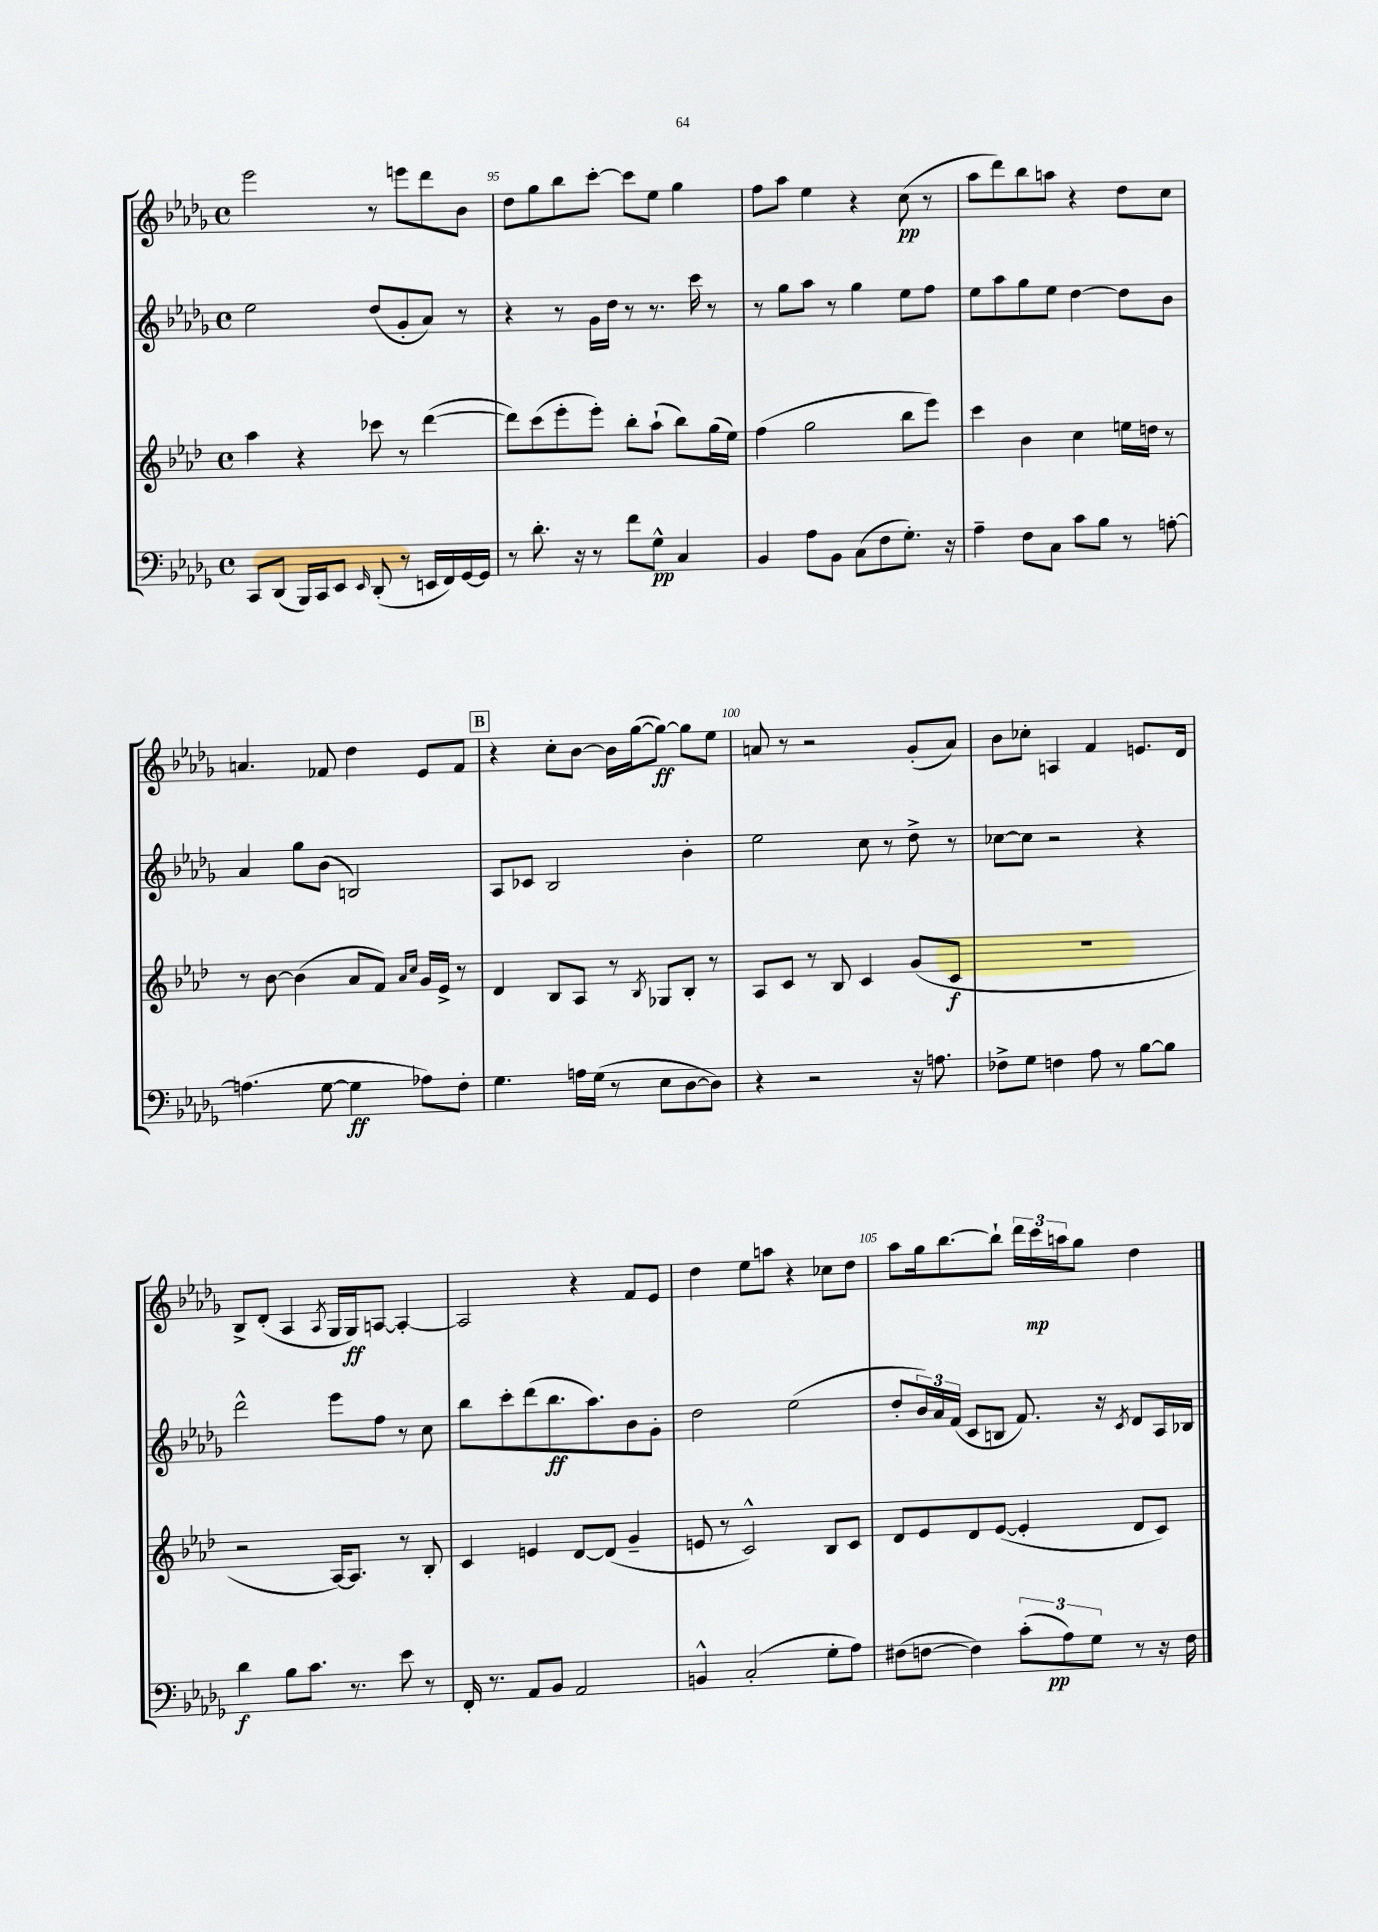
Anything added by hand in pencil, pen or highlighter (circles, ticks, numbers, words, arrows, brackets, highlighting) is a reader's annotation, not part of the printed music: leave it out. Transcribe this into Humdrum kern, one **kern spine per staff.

**kern	**dynam	**kern	**dynam	**kern	**dynam	**kern	**dynam
*part4	*part4	*part3	*part3	*part2	*part2	*part1	*part1
*staff4	*staff4	*staff3	*staff3	*staff2	*staff2	*staff1	*staff1
*clefF4	*	*clefG2	*	*clefG2	*	*clefG2	*
*k[b-e-a-d-g-]	*	*k[b-e-a-d-]	*	*k[b-e-a-d-g-]	*	*k[b-e-a-d-g-]	*
*M4/4	*	*M4/4	*	*M4/4	*	*M4/4	*
*met(c)	*	*met(c)	*	*met(c)	*	*met(c)	*
=94	=94	=94	=94	=94	=94	=94	=94
8CC/L	.	4aa-\	.	2ee-\	.	2eee-\	.
(8DD-/J	.	.	.	.	.	.	.
16BBB-/LL)	.	4r	.	.	.	.	.
16CC/J	.	.	.	.	.	.	.
8EE-/J	.	.	.	.	.	.	.
16qqEE-/	.	.	.	.	.	.	.
(8DD-'/	.	8ccc-X\	.	(8dd-/L	.	8r	.
8r	.	8r	.	8g-'/	.	8eeen\L	.
16EEn/LL	.	([4ddd-\	.	8a-/J)	.	8ddd-\	.
16FF/)	.	.	.	.	.	.	.
[16GG-/	.	.	.	8r	.	8b-\J	.
16GG-/JJ]	.	.	.	.	.	.	.
=95	=95	=95	=95	=95	=95	=95	=95
8r	.	8ddd-\L])	.	4r	.	8dd-\L	.
8.d-'\	.	(8ccc\	.	.	.	8gg-\	.
.	.	8eee-'\	.	8r	.	8bb-\	.
16r	.	.	.	.	.	.	.
8r	.	8eee-'\J)	.	16g-\LL	.	[8ccc'\J	.
.	.	.	.	16dd-\JJ	.	.	.
8f\L	.	8bb-'\L	.	8r	.	8ccc\L]	.
8G-^^\J	pp	(8aa-`\J	.	8.r	.	8ee-\J	.
4C/	.	8bb-\L)	.	.	.	4gg-\	.
.	.	.	.	16ccc\	.	.	.
.	.	(16gg\L	.	8r	.	.	.
.	.	16ee-\JJ)	.	.	.	.	.
=96	=96	=96	=96	=96	=96	=96	=96
4BB-/	.	(4ff\	.	8r	.	8ff\L	.
.	.	.	.	8gg-\L	.	8aa-\J	.
8A-\L	.	2gg\	.	8aa-\J	.	4ee-\	.
8BB-\J	.	.	.	8r	.	.	.
(8C\L	.	.	.	4gg-\	.	4r	.
8F\	.	.	.	.	.	.	.
8.G-'\J)	.	8bb-\L	.	8ee-\L	.	(8cc\	pp
.	.	8eee-\J)	.	8ff\J	.	8r	.
16r	.	.	.	.	.	.	.
=97	=97	=97	=97	=97	=97	=97	=97
4A-~\	.	4ccc\	.	8ee-\L	.	8aa-\L	.
.	.	.	.	8aa-\	.	8ddd-\)	.
8F\L	.	4b-\	.	8gg-\	.	8bb-\	.
8C\J	.	.	.	8ee-\J	.	8aan\J	.
8c\L	.	4cc\	.	[4dd-\	.	4r	.
8B-\J	.	.	.	.	.	.	.
8r	.	16een\LL	.	8dd-\L]	.	8dd-\L	.
.	.	16ddn\JJ	.	.	.	.	.
[8An'\	.	8r	.	8b-\J	.	8cc\J	.
!!LO:LB:g=z
=98	=98	=98	=98	=98	=98	=98	=98
(4.An\]	.	8r	.	4a-/	.	4.an/	.
.	.	[8b-\	.	.	.	.	.
.	.	(4b-\]	.	8gg-\L	.	.	.
[8G-\	.	.	.	(8b-\J	.	8f-X/	.
4G-\]	ff	8a-/L	.	2Bn/)	.	4dd-\	.
.	.	8f/J)	.	.	.	.	.
.	.	16qqa-/LL	.	.	.	.	.
.	.	16qqcc/JJ	.	.	.	.	.
8A-X\L)	.	16g/LL	.	.	.	8e-/L	.
.	.	16e-^/JJ	.	.	.	.	.
8F'\J	.	8r	.	.	.	8f-/J	.
!!LO:REH:place=s1:t=B
=99	=99	=99	=99	=99	=99	=99	=99
4.G-\	.	4d-/	.	8A-/L	.	4r	.
.	.	.	.	8c-X/J	.	.	.
.	.	8B-/L	.	2B-/	.	8cc'\L	.
16An\LL	.	8A-/J	.	.	.	[8b-\J	.
(16G-\JJ	.	.	.	.	.	.	.
8r	.	8r	.	.	.	16b-\LL]	.
.	.	.	.	.	.	([16gg-\J	.
.	.	8qB-/	.	.	.	.	.
8E-\L	.	8G-X/L	.	.	.	8gg-\J_)	ff
[8D-\	.	8B-'/J	.	4b-'\	.	8gg-\L]	.
8D-\J])	.	8r	.	.	.	8ee-\J	.
=100	=100	=100	=100	=100	=100	=100	=100
4r	.	8A-/L	.	2ee-\	.	8an/	.
.	.	8c/J	.	.	.	8r	.
2r	.	8r	.	.	.	2r	.
.	.	8B-/	.	.	.	.	.
.	.	4c/	.	8cc\	.	.	.
.	.	.	.	8r	.	.	.
16r	.	(8g/L	.	8dd-^\	.	(8g-'/L	.
8.An\	.	.	.	.	.	.	.
.	.	8c/J	f	8r	.	8a/J)	.
=101	=101	=101	=101	=101	=101	=101	=101
8F-X^\L	.	1r	.	[8cc-X\L	.	8b-\L	.
8G-\J	.	.	.	8cc-\J]	.	8cc-X'\J	.
4Fn\	.	.	.	2r	.	4An/	.
8A-\	.	.	.	.	.	4f/	.
8r	.	.	.	.	.	.	.
[8B-\L	.	.	.	4r	.	8.en/L	.
8B-\J]	.	.	.	.	.	.	.
.	.	.	.	.	.	16d-/Jk	.
!!LO:LB:g=z
=102	=102	=102	=102	=102	=102	=102	=102
4d-\	f	2r	.	2ddd-^^\	.	8B-^/L	.
.	.	.	.	.	.	(8d-'/J	.
8B-\L	.	.	.	.	.	4A-/	.
8.c\J	.	.	.	.	.	.	.
.	.	.	.	.	.	8qA-/	.
.	.	[16A-/KL)	.	8eee-\L	.	16G-/LL	.
8.r	.	8.A-/J]	.	.	.	16G-/J)	ff
.	.	.	.	8ff\J	.	[8An/J	.
8e-\	.	8r	.	8r	.	4A'/_	.
8r	.	8B-'/	.	8cc\	.	.	.
=103	=103	=103	=103	=103	=103	=103	=103
16FF'/	.	4c/	.	8bb-\L	.	2A/]	.
8.r	.	.	.	.	.	.	.
.	.	.	.	8ccc'\	.	.	.
8AA-/L	.	4en/	.	(8ddd-\	.	.	.
8BB-/J	.	.	.	8.bb-\	ff	.	.
2AA-/	.	[8d-/L	.	.	.	4r	.
.	.	.	.	8.aa-\)	.	.	.
.	.	(8d-/J]	.	.	.	.	.
.	.	4g~/	.	8b-\	.	8f/L	.
.	.	.	.	8g-'\J	.	8e-/J	.
=104	=104	=104	=104	=104	=104	=104	=104
4BBn^^/	.	8en/	.	2dd-\	.	4dd-\	.
.	.	8r	.	.	.	.	.
(2C'/	.	2c^^/)	.	.	.	8ee-\L	.
.	.	.	.	.	.	8aan\J	.
.	.	.	.	(2ee-\	.	4r	.
8G-'\L	.	8B-/L	.	.	.	8cc-X\L	.
8A-\J)	.	8c/J	.	.	.	8dd-\J	.
=105	=105	=105	=105	=105	=105	=105	=105
(8F#X\L	.	8d-/L	.	8dd-'/L	.	8aa-\L	.
[8Fn\J	.	8e-/	.	24b-/L)	.	16gg-\k	.
.	.	.	.	24a-/	.	.	.
.	.	.	.	.	.	[8.bb-\	.
.	.	.	.	(24f/JJ	.	.	.
4F\])	.	8d-/	.	8c/L	.	.	.
.	.	([8e-/J	.	8Bn/J	.	8bb-`\J]	.
(12c'\L	.	4e-'/]	.	8.f/)	.	24ddd-\LL	.
.	.	.	.	.	.	24ccc\	mp
12A-\)	pp	.	.	.	.	24aan\J	.
.	.	.	.	.	.	8gg-\J	.
12G-\J	.	.	.	.	.	.	.
.	.	.	.	16r	.	.	.
.	.	.	.	8qc/	.	.	.
8r	.	8d-/L	.	8d-/L	.	4dd-\	.
16r	.	8c/J)	.	16A-/L	.	.	.
16F\	.	.	.	16B-X/JJ	.	.	.
==	==	==	==	==	==	==	==
*-	*-	*-	*-	*-	*-	*-	*-
